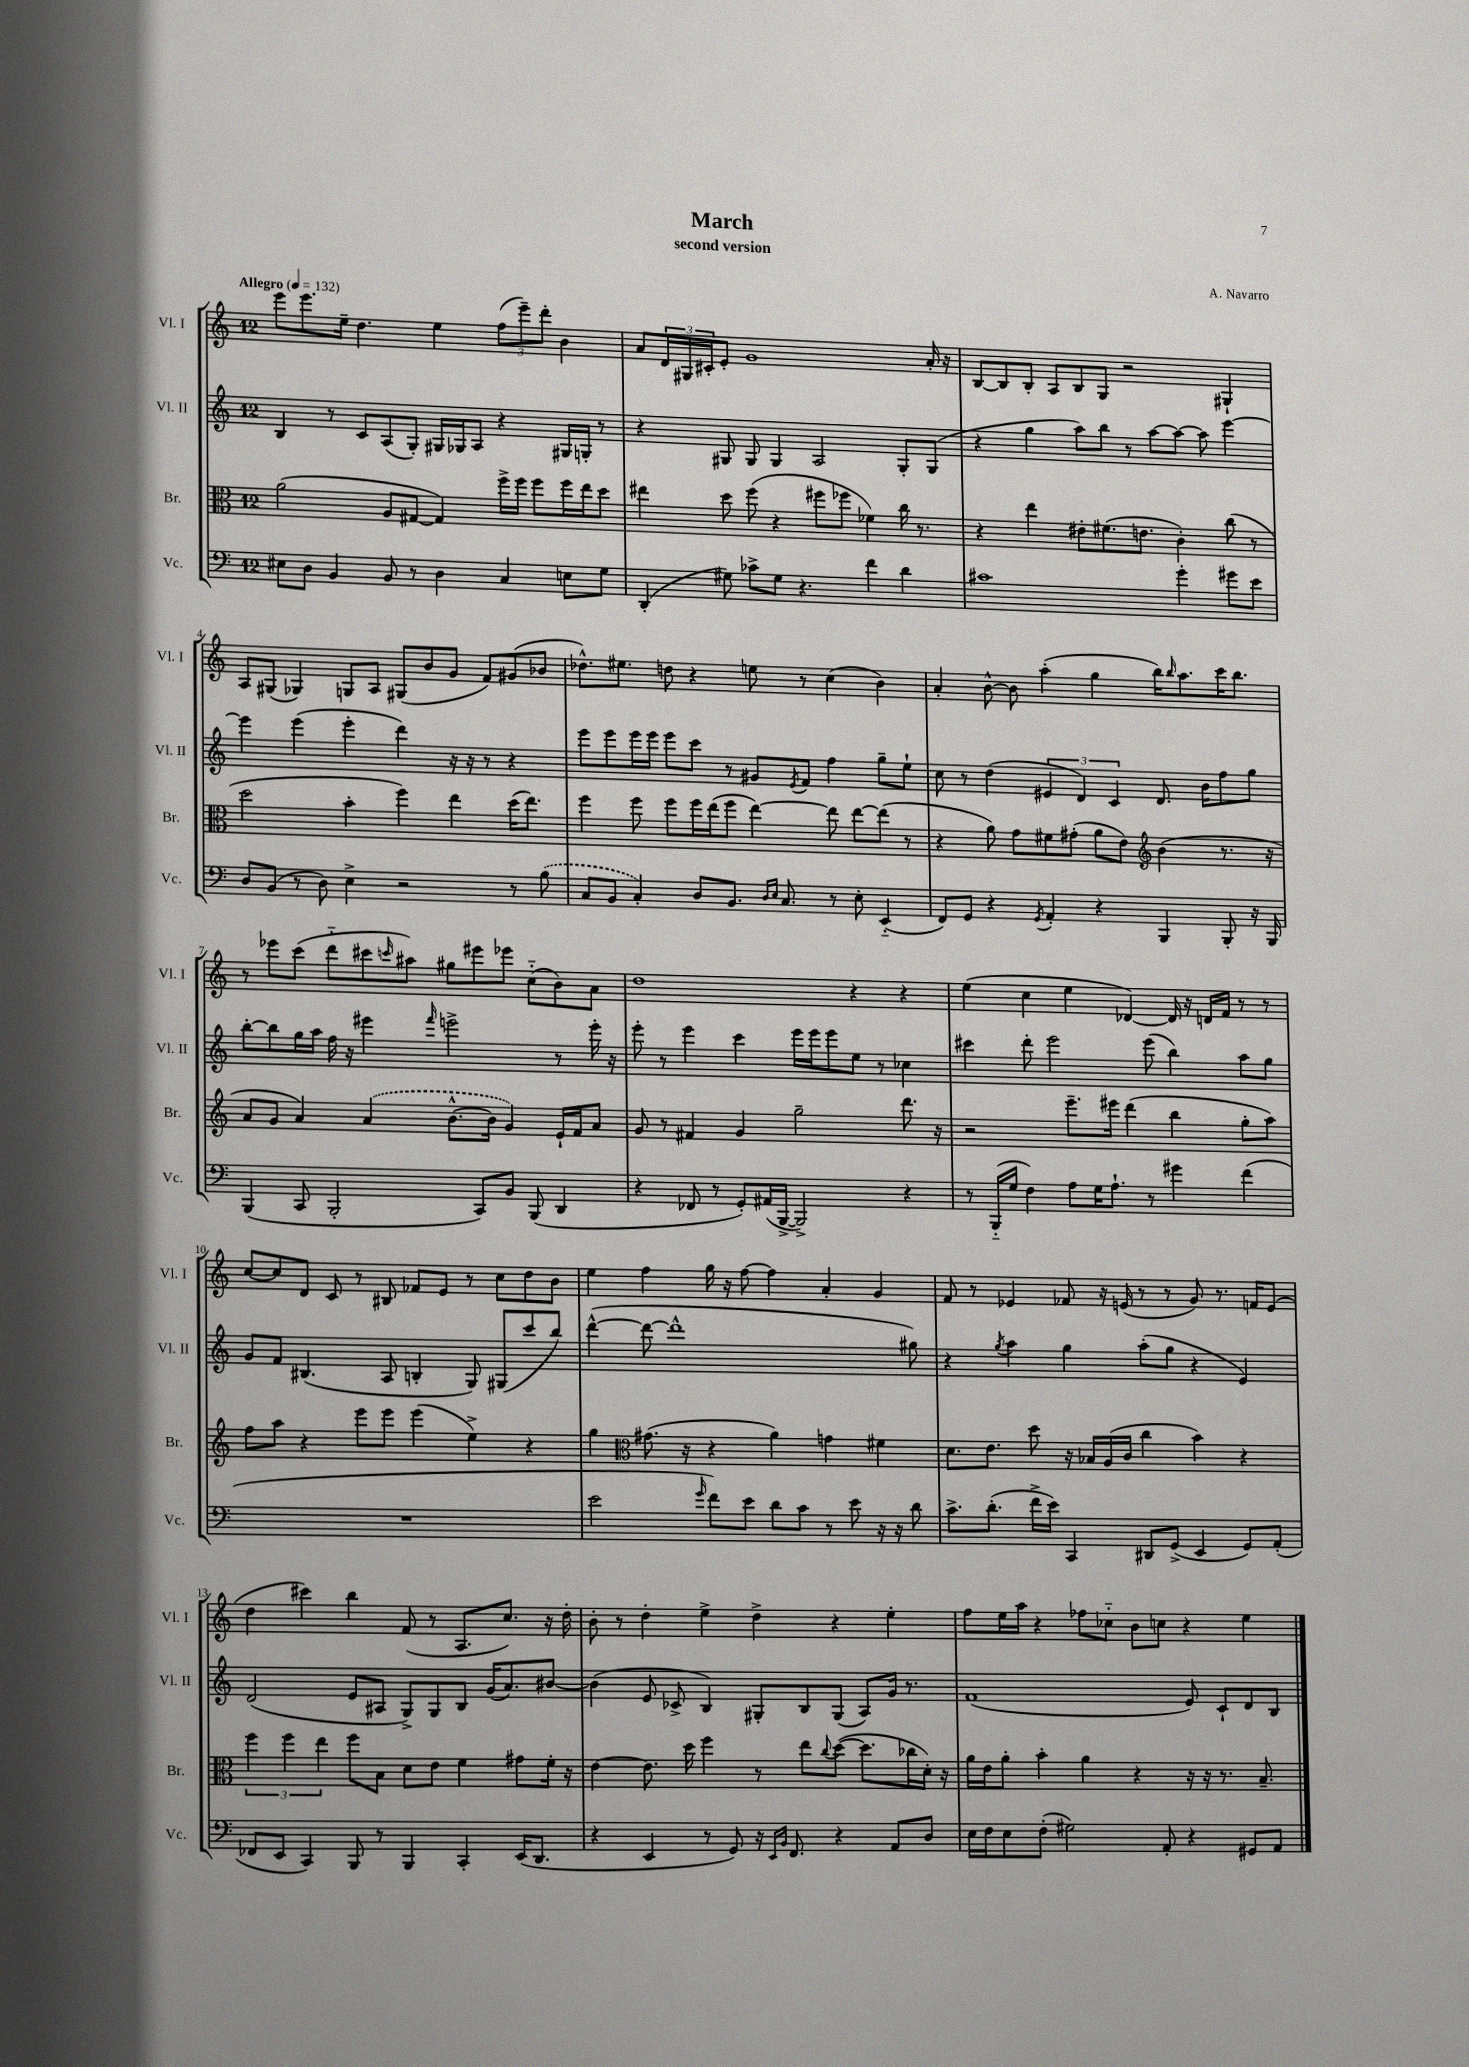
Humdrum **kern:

**kern	**kern	**kern	**kern
*staff4	*staff3	*staff2	*staff1
*clefF4	*clefC3	*clefG2	*clefG2
*k[]	*k[]	*k[]	*k[]
*M12/8	*M12/8	*M12/8	*M12/8
*MM132	*MM132	*MM132	*MM132
8E#	(2a	4B	8eee
8D	.	.	8.eee
4BB	.	8r	.
.	.	.	16ee~
.	.	8c	4.dd
8BB	8A	(8A	.
8r	[8G#	8G')	.
4D	4G#])	16G#	4ee
.	.	16G-	.
.	.	8A	.
4C	16ff^	4r	(12ff
.	16ff	.	.
.	.	.	12eee~)
.	8ff	.	.
.	.	.	12ddd'
8E	16ff	16G#	4b
.	16ee	16G'	.
8G	8dd	8r	.
=	=	=	=
(4DD'	4ee#	4r	8a
.	.	.	24d
.	.	.	24G#
.	.	.	24c#'
8G#)	8dd	8G#	8e'
8c-^	(8ff	8G#	1g
8G#	4r	4G#	.
4.r	.	.	.
.	8ff#	2A	.
.	8ff-	.	.
4f	4f-)	.	.
4d	16cc	8G#'	.
.	8.r	.	.
.	.	(8G#	16a'
.	.	.	16r
=	=	=	=
1c#	4r	4r	[8B
.	.	.	8B]
.	4ee	4gg	8B'
.	.	.	8A
.	8e#'	8aa)	8B
.	(8.f#	8bb	8G
.	.	8r	2r
.	8.e	.	.
.	.	[8aa	.
4g'	4c')	8aa_	.
.	.	8aa]	.
8g#	(8cc	[4eee	4G#`
8e	8r	.	.
=	=	=	=
8D	2dd	4eee]	8A
(8BB	.	.	(8G#
8r	.	(4eee	4G-)
8D)	.	.	.
4E^	4b'	4eee'	8G
.	.	.	8A
2r	4ff)	4ddd)	(8G#
.	.	.	8b
.	4ee	16r	8g
.	.	16r	.
.	.	8r	8f)
8r	(16dd	4r	(8g#
.	8.ee)	.	.
(8B	.	.	8b-
=	=	=	=
8C	4ff	8eee	8.dd-^^)
8BB	.	8eee	.
.	.	.	8.ee#
4C')	8ff	16eee	.
.	.	16eee	.
.	8ff	8eee	8dd
8D	16ff	8ccc	4r
.	(16ee	.	.
8.BB	8ff	8r	.
.	[4ee)	8g#	8ee
16qqD	.	.	.
16qqE	.	.	.
8.C	.	.	.
.	.	8qe	.
.	.	8f	8r
8r	8ee]	4ff	(4cc
8E'	[8ee	.	.
(4EE'~	(8ee]	8gg~	4b)
.	8r	8ee`	.
=	=	=	=
8FF)	4r	8cc	4a'
8GG	.	8r	.
4r	8a)	(4dd	[8b^^
.	8g	.	8b]
8qGG	.	.	.
4AA'	8f#	6e#	(4aa'
.	(8g#'	.	.
.	.	6d)	.
4r	8a	.	4gg
.	.	6c	.
.	8e)	.	.
*	*clefG2	*	*
4BBB	(4b	8.d	16bb)
.	.	.	16qqbb
.	.	.	8.aa
.	.	16b	.
8BBB'	8.r	8ff	16ccc
.	.	.	8.bb
16r	.	8gg	.
16BBB	16r	.	.
=	=	=	=
(4BBB	8a	[8bb'	8r
.	8g	8bb]	8eee-
8CC	4a)	16gg	(8ccc
.	.	16aa	.
2BBB'	.	16ff	8ddd'~
.	.	16r	.
.	(4a	4eee#	8ccc#
.	.	.	16qqccc
.	.	.	8aa#)
.	.	16qqfff	.
.	[8.b^^	2eee^	8gg#
8CC)	.	.	8eee#
.	16b]	.	.
8BB	4g)	.	8eee-
(8BBB	.	.	(8cc'~
4DD	16e`	8r	8b)
.	16f	.	.
.	8a	16eee'	8a
.	.	16r	.
=	=	=	=
4r	8g	8eee'	1dd
.	8r	8r	.
8FF-	4f#	4eee	.
8r	.	.	.
8GG')	4g	4ccc	.
(16AA#	.	.	.
[16BBB^	.	.	.
2BBB^])	2gg~	16eee	.
.	.	16eee	.
.	.	8eee	.
.	.	8ee	4r
.	.	8r	.
4r	8.ddd	4cc-	4r
.	16r	.	.
=	=	=	=
8r	2r	4ccc#	(4ee
(16BBB'~	.	.	.
16G	.	.	.
4F)	.	8ddd'	4cc
.	.	2eee	.
8A	8.eee~	.	4ee
16G	.	.	.
8.A`	16eee#	.	.
.	(4ddd	.	[4d-)
8r	.	(8eee	.
4g#	4bb	4bb)	16d-]
.	.	.	16r
.	.	.	16d
.	.	.	16f
(4f	8gg'	8aa	8r
.	8aa)	8gg	8r
=	=	=	=
1.r	8ff	8g	[8cc
.	8aa	8f	8cc]
.	4r	(4.B#	8d
.	.	.	8c
.	8eee	.	8r
.	8eee	8A	8B#
.	(4eee	4B'	8f-
.	.	.	8e
.	4ee^)	8G)	8r
.	.	(8G#	8cc
.	4r	8ccc	8dd
.	.	8bb)	8b
=	=	=	=
2e	4gg	([4ddd^^	4ee
*	*clefC3	*	*
.	(8.g#	8ddd_	4ff
.	.	1ddd^^]	.
.	16r	.	.
16qqg	.	.	.
8f)	4r	.	16gg
.	.	.	16r
8e	.	.	[8ff
8d	4a)	.	4ff]
8c	.	.	.
8r	4g	.	4a'
8e	.	.	.
16r	4f#	.	4g
16r	.	.	.
8d	.	8gg#)	.
=	=	=	=
8.c^	8.d	4r	8f
.	.	.	8r
(8.d'	8.e	.	.
.	.	8qgg	.
.	.	4aa	4e-
16f^	8dd	.	.
16e)	.	.	.
4CC	16r	4gg	8f-
.	16B-	.	.
.	(16A	.	16r
.	16c	.	(16e
8DD#	4cc	(8aa'	8r
(8GG^	.	8gg	8r
4EE	4b)	4r	8g)
.	.	.	8.r
8GG)	4r	4e)	.
.	.	.	16f
(8AA'	.	.	(8e
=	=	=	=
8FF-	6ff	(2d	4dd
8EE	.	.	.
.	6ff	.	.
4CC)	.	.	4ccc#)
.	6ee	.	.
8BBB	8ff	8e	4bb
8r	8B	8A#	.
4BBB	8d	8G^)	(8f
.	8e	8G	8r
4CC'	4f	8B	8.A
.	.	(16g	.
.	.	8.a)	8.cc)
(16EE	8g#	.	.
8.DD	.	.	.
.	16f'	[8b#	16r
.	16r	.	16dd'
=	=	=	=
4r	[4e	(4b#]	8b'
.	.	.	8r
4EE	8.e]	8e	4dd'
.	.	8c-^	.
.	16dd	.	.
8r	4ff	4B)	4ee^
8GG)	.	.	.
16r	8r	8G#'	4dd^
16qqEE	.	.	.
16qqBB	.	.	.
8.FF	.	.	.
.	8ee	8B	.
.	8qqcc	.	.
4r	([8dd	(8G#	4r
.	8.dd]	8A)	.
8AA	.	16g	4ee'
.	16cc-	8.r	.
8D	16d')	.	.
.	16r	.	.
=	=	=	=
16E	16a	(1f	8ff
16F	16e	.	.
8E	8a'	.	16ee
.	.	.	16aa
(8F'	4b'	.	4r
2G#)	.	.	.
.	4a	.	8ff-
.	.	.	8cc-'~
.	4r	.	8b
8AA'	.	.	8cc
4r	16r	8e)	4r
.	16r	.	.
.	8.r	8c`	.
8GG#	.	8d	4ee
.	8.B~	.	.
8AA	.	8B	.
==	==	==	==
*-	*-	*-	*-
